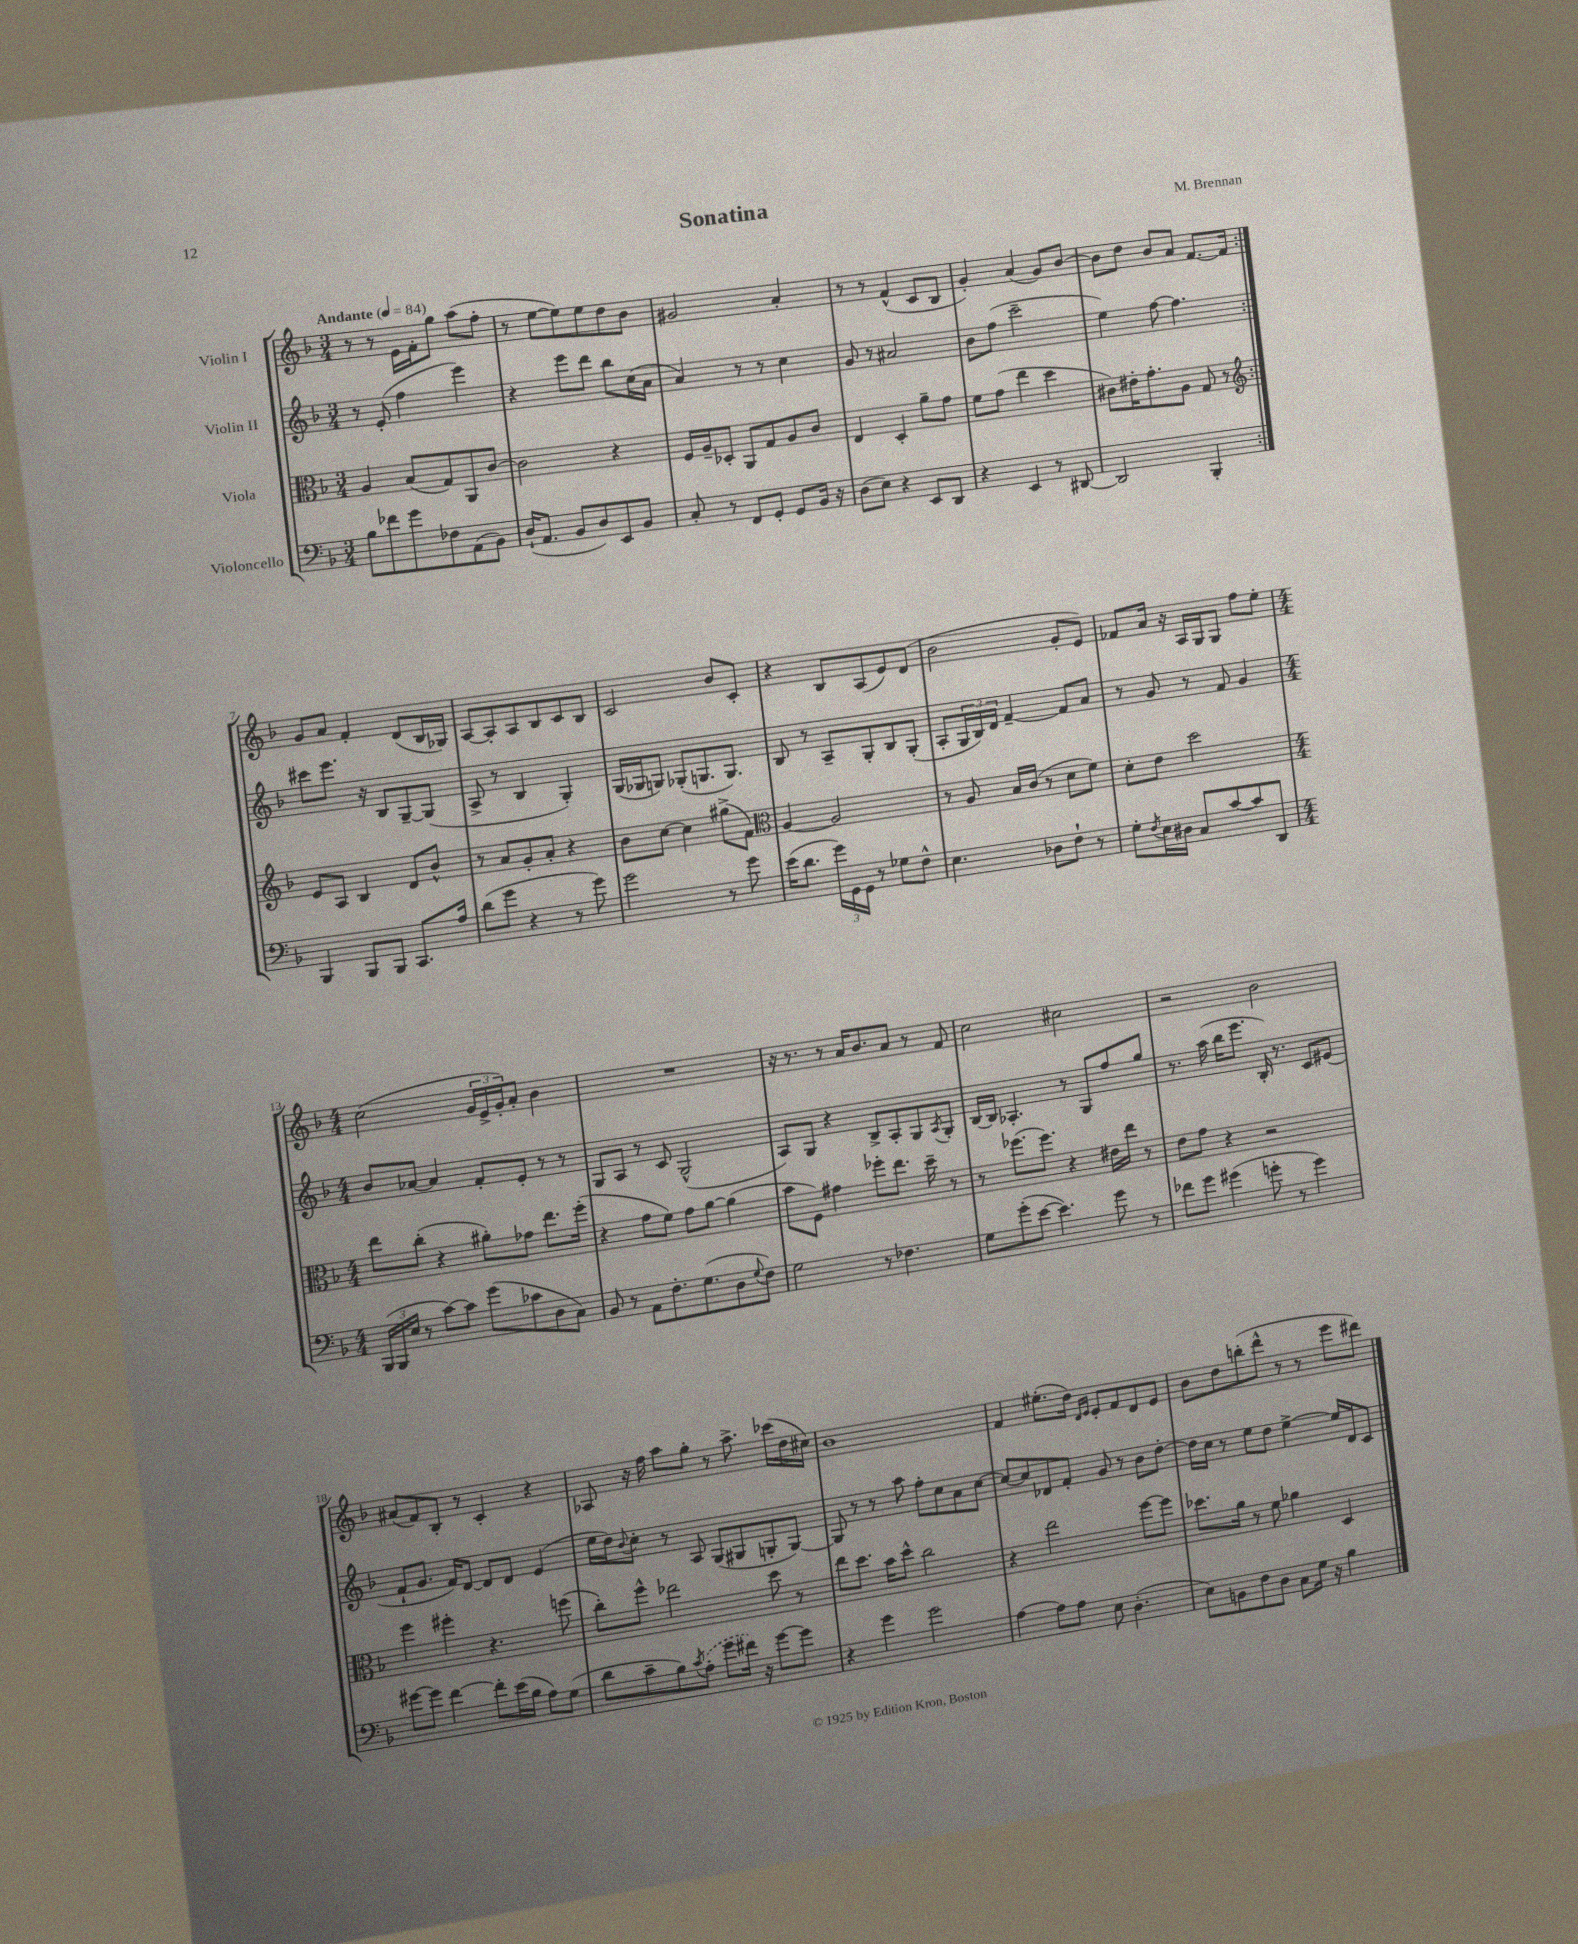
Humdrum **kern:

**kern	**kern	**kern	**kern
*part4	*part3	*part2	*part1
*staff4	*staff3	*staff2	*staff1
*I"Violoncello	*I"Viola	*I"Violin II	*I"Violin I
*clefF4	*clefC3	*clefG2	*clefG2
*k[b-]	*k[b-]	*k[b-]	*k[b-]
*M3/4	*M3/4	*M3/4	*M3/4
*MM84	*MM84	*MM84	*MM84
=1	=1	=1	=1
!	!	!	!LO:TX:a:B:t=Andante
8B-\L	4A/	8r	8r
8f-X\	.	(8e'/	8r
8g\	(8B-/L	4ff\	16e\LL
.	.	.	16f'\J
8F-X\	8G/)	.	8gg\J
(8AA\	8AA/	4eee\)	(8aa\L
8BB-\J)	[8c/J	.	8ff'\J
=2	=2	=2	=2
(16D`/KL	2c\]	4r	8r
8.AA/J	.	.	.
.	.	.	[8ee\L
8BB-/L	.	8eee\L	8ee\])
8D/)	.	8ddd\J	8ee\
8EE/	4r	8bb-\L	8dd\
8BB-/J	.	(16cc\L	8b-\J
.	.	16a\JJ	.
=3	=3	=3	=3
8C'/	16F/LL	4a/)	2g#X/
.	16A~/J	.	.
8r	8D-X'/J	.	.
8FF/L	8AA/L	8r	.
8GG'/J	8G/	8r	.
8GG/L	8A/	4cc\	4a'/
16BB-/Jk	8c/J	.	.
16r	.	.	.
=4	=4	=4	=4
(8D\L	4E/	8g/	8r
8E\J)	.	8r	8r
4r	4D'/	2a#X/	(4f^^/
8EE/L	8a~\L	.	8c/L
8DD/J	8g\J	.	8B-/J
=5	=5	=5	=5
4r	8f\L	8b-\L	4g'/)
.	(8g\J	(8ff\J	.
4EE/	4ee\	2ccc~\	(4a/
8r	4dd\	.	8g/L)
[8DD#X/	.	.	[8b-/J
=6	=6	=6	=6
2DD#/]	8c#X\L)	4ee\)	8b-\L]
.	16e#X'\K	.	8dd\J
.	8.g'\	.	.
.	.	[8ff\	8b-/L
.	8A\J	4.ff\]	8a/J
4BBB-'/	8G/	.	[8.f/L
.	8r	.	.
.	.	.	16f/Jk]
!!LO:LB:g=z
=7:|!	=7:|!	=7:|!	=7:|!
*	*clefG2	*	*
4BBB-/	8e/L	8ccc#X\L	8g/L
.	8A/J	8.eee\J	8a/J
8BBB-/L	4B-/	.	4f'/
.	.	16r	.
8BBB-/J	.	8B-/L	.
8.CC/L	8d/L	[8G~/	(8d/L
.	8b-^^/J	(8G/J]	16B-/L
16A/Jk	.	.	16G-X/JJ)
=8	=8	=8	=8
(8d\L	8r	8A^/	[8A/L
8g\J	8a/L	8r	8A'/]
4r	8g'/	4B-/	8A/
.	8a'/J	.	8B-/
8r	4r	4G'/)	8c/
8g\)	.	.	8B-/J
=9	=9	=9	=9
2g\	8b-\L	(16G/LL	2c/
.	.	16G-X/J	.
.	[8cc\J	8Gn/J)	.
.	4cc\]	(8G-X'/L	.
.	.	8.Gn/	.
8r	(8gg#X^\L	.	8b-/L
.	.	8.G/J)	.
8g\	8f\J)	.	8c'/J
=10	=10	=10	=10
*	*clefC3	*	*
(16e\KL	[4A/	8B-/	4r
8.d\J	.	.	.
.	.	8r	.
24g\LL)	2A/]	8A~/L	8B-/L
24GG\	.	.	.
24GG\JJ	.	.	.
8r	.	8G'/	(8A/
8G-X\L	.	8B-/	8e/)
8F^^\J	.	(8G'/J	(8d/J
=11	=11	=11	=11
4.E\	8r	8A'/L	2b-\
.	8A/	24G/L	.
.	.	24B-/)	.
.	.	24d/JJ	.
.	16B-/LL	[4f~/	.
.	(16c/JJ	.	.
8D-X\L	8r	.	.
8F`\J	8d\L	8f/L]	8g'/L
8r	8f\J)	8a/J	8e/J)
=12	=12	=12	=12
8G'\L	8d'\L	8r	8f-X/L
8qF/	.	.	.
16E\L	8e\J	8g/	16a/Jk
16D#X\JJ	.	.	16r
8C/L	2dd\	8r	16A/LL
.	.	.	16G/J
[8c/	.	8f/	8G/J
8c/]	.	4g/	8ff\L
8DD/J	.	.	8ee'\J
!!LO:LB:g=z
=13	=13	=13	=13
*M4/4	*M4/4	*M4/4	*M4/4
(24BBB-/LL	8ee\L	8b-/L	(2cc\
24BBB-/	.	.	.
24E/JJ	.	.	.
8r	(8cc'\J	[8a-X/J	.
[8c\L)	4r	4a-/]	.
8c\J]	.	.	.
(8g\L	8a#X'\L)	8f'/L	24g/LL
.	.	.	24e^/
.	.	.	24g'/J)
8c-X\	8g-X\J	8e'/J	8a'/J
8D\	8.ee\L	8r	4b-\
8C\J)	.	8r	.
.	(16ff'\Jk	.	.
=14	=14	=14	=14
8BB-/	4r	8G/L	1r
8r	.	8A/J	.
8AA\L	8g\L	8r	.
8.F'\	8f\J)	8c/	.
.	8g\L	(2G^^/	.
(8.G\	.	.	.
.	[8a\J	.	.
8D\	(4a\]	.	.
8qqG/	.	.	.
8F\J)	.	.	.
=15	=15	=15	=15
2G\	8b-\L	8A/L)	16r
.	.	.	8.r
.	8F\J)	8G/J	.
.	4g#X\	4r	8r
.	.	.	16a/KL
.	.	.	8.b-/
8r	8ff-X'\L	8B-^/L	.
4.F-X\	8.ee\J	8A'/	8a/J
.	.	8G/	8r
.	16dd~\	.	.
.	.	8qA/	.
.	8r	8G'/J	8f/
=16	=16	=16	=16
8G\L	8r	[16B-/LL	2cc\
.	.	16B-/JJ]	.
(8g'\	(8.ff-X\L	4.A-X'/	.
[8e\J	.	.	.
.	8.ff-\J)	.	.
4.e\])	.	.	.
.	4r	8r	2cc#X\
.	.	8G/L	.
8g\	16e#X\LL	8ff/	.
.	16ee\JJ	.	.
8r	8r	8gg/J	.
=17	=17	=17	=17
8f-X\L	8e\L	8.r	2r
8g\J	8g\J	.	.
.	.	(16aa\	.
(4g#X\	4r	16bb-\KL	.
.	.	8.eee\J	.
8gn'\	2r	16B-'/)	2b-\
.	.	8.r	.
8r	.	.	.
4g\)	.	8c/L	.
.	.	(8e#X/J	.
!!LO:LB:g=z
=18	=18	=18	=18
[8g#X\L	4ff\	8f`/L	(8a#X/L
8g#\J]	.	8.g/J	8f/)
[4f\	4ff#X'\	.	8B-'/J
.	.	16f/KL)	.
.	.	[8d/J	8r
8f'\L]	4.r	8d/L]	4c'/
(16e\L	.	8d/J	.
16B-\JJ	.	.	.
8A\L)	.	(4e/	4r
(8G\J	(8ffn\	.	.
=19	=19	=19	=19
8d\L	8cc'\L)	16ee\LL	8A-X/
.	.	16dd\J)	.
.	.	8qqb-/	.
8c~\	8ff^^\J	8cc'\J	16r
.	.	.	16ff\
8B-\)	2ee-X\	8r	8aa\L
8qc/	.	.	.
(8A'\J	.	8A/	8gg'\J
8g\L	.	(8G/L	8r
16f#X\Jk)	.	8G#X/	8.aa^\
16r	.	.	.
[8g\L	8dd\	8Gn'/	.
.	.	.	(16ccc-X\LL
8g\J]	8r	[8G/J)	16dd\
.	.	.	16cc#X\JJ)
=20	=20	=20	=20
4r	8ee\L	8G/]	1b-
.	8.dd\J	8r	.
4g\	.	8r	.
.	16b-\KL	.	.
.	8dd^^\J	8aa\	.
2g\	2cc\	8ff'\L	.
.	.	8cc\	.
.	.	8a\	.
.	.	[8cc\J	.
=21	=21	=21	=21
[4A\	4r	8cc/L_	4f/
.	.	8cc/]	.
8A\L]	2ee\	8d-X/	(8.ee#X'\L
8A\J	.	8f'/J	.
.	.	.	16dd\Jk)
.	.	.	16qqd/LL
.	.	.	16qqe/JJ
8E\	.	8g/	8e'/L
(4.D'\	.	8r	8f/
.	[8ff\L	8b-\L	8d/
.	8ff\J]	[8dd'\J	8e/J
=22	=22	=22	=22
8E\L)	8.dd-X\L	16dd\LL]	8b-\L
.	.	16cc\JJ	.
8BBn\	.	8r	8dd\
.	16a\Jk	.	.
8F\	8r	8ee\L	(8bbn'\
8D\J	8f\	8dd\J	8ddd^^\J
8C\L	4a-X\	[4ee^\	8r
16G\Jk	.	.	8r
16r	.	.	.
4B-\	4D/	16ee/LL]	8eee\L
.	.	16d/J	.
.	.	8c/J	8ddd#X\J)
==	==	==	==
*-	*-	*-	*-
